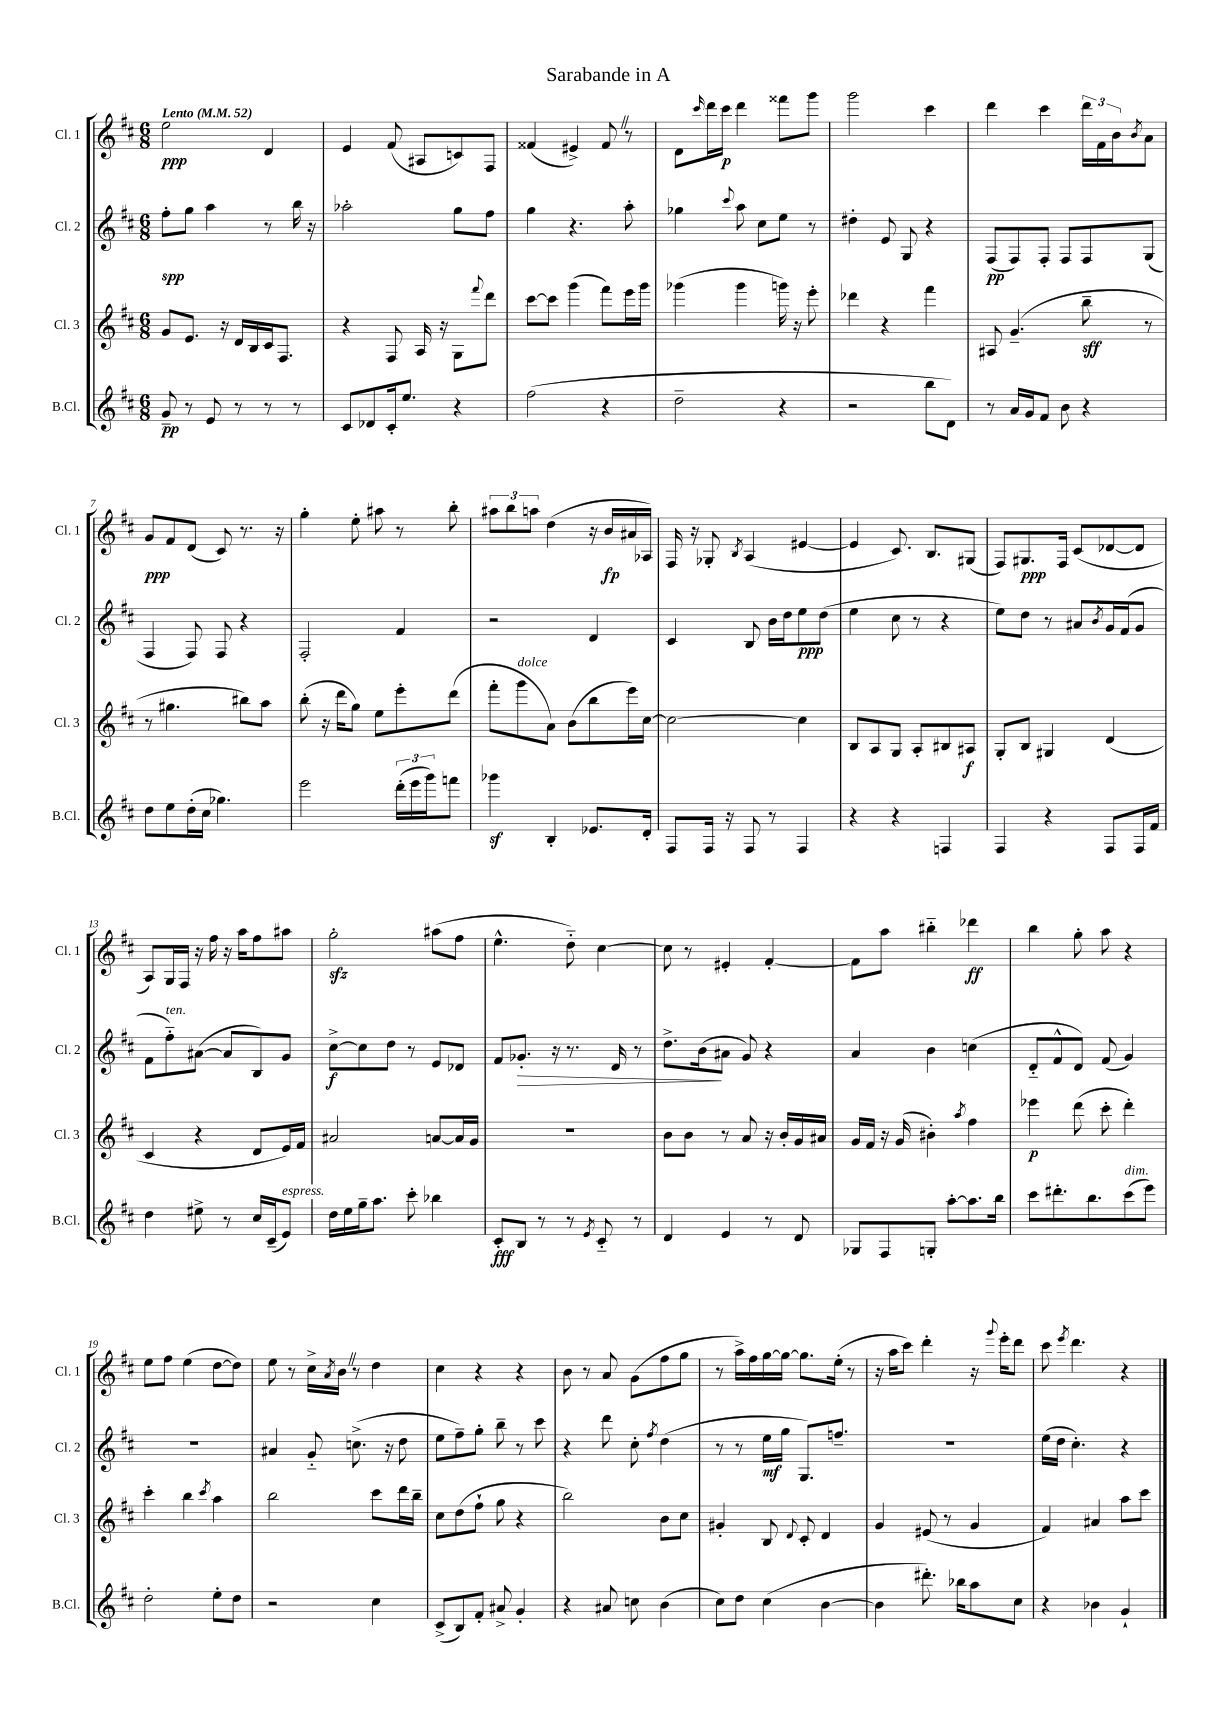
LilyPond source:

\header { title = "Sarabande in A" }
<<
\new StaffGroup <<
\new Staff = "s0" \with { instrumentName = "Cl. 1" shortInstrumentName = "Cl. 1" } {
    \clef treble \key d \major \numericTimeSignature \time 6/8 \tempo "Lento" 4 = 52
    e''2\ppp d'4 |
    e'4 fis'8( ais8 c'8) fis8 |
    fisis'4( eis'4->) fisis'8 \once \override BreathingSign.text = \markup { \musicglyph "scripts.caesura.straight" } \breathe r8 |
    d'8 \grace { cis'''16 } d'''16 cis'''16\p d'''4 fisis'''8 g'''8 |
    g'''2 cis'''4 |
    d'''4 cis'''4 \tuplet 3/2 { d'''16 fis'16 b'16 } \acciaccatura { b'8 } a'8 |
    g'8\ppp fis'8 d'8( cis'8) r8. r16 |
    g''4-. e''8-. ais''8 r8 b''8-. |
    \tuplet 3/2 { ais''8 b''8 a''8 } d''4( r16 b'16\fp ais'16 aes16) |
    fis16 r16 ges8-. \acciaccatura { b8 } a4( eis'4~ |
    eis'4 cis'8.) b8. gis8( |
    fis8) gis8.\ppp fis16 cis'8( des'8~ des'8 |
    a8) g16 fis16 r16 fis''16 r16 a''16 fis''8 ais''8 |
    g''2-.\sfz ais''8( fis''8 |
    e''4.-^ d''8-_) cis''4~ |
    cis''8 r8 eis'4-. fis'4~-. |
    fis'8 a''8 bis''4-_ des'''4\ff |
    b''4 g''8-. a''8 r4 |
    e''8 fis''8 e''4( d''8~ d''8) |
    e''8 r8 cis''16-> \acciaccatura { a'8 } b'16 \once \override BreathingSign.text = \markup { \musicglyph "scripts.caesura.straight" } \breathe r8 d''4 |
    cis''4 r4 r4 |
    b'8 r8 a'8 g'8( fis''8 g''8 |
    r8 a''16->) fis''16 g''16~ g''16~ g''8. e''16-.( r8 |
    r16 a''16 cis'''8) d'''4-. r16 \appoggiatura { g'''8 } e'''16-. d'''8 |
    cis'''8 \acciaccatura { e'''8 } d'''4. r4 \bar "|." |
}
\new Staff = "s1" \with { instrumentName = "Cl. 2" shortInstrumentName = "Cl. 2" } {
    \clef treble \key d \major \numericTimeSignature \time 6/8
    fis''8-.\spp g''8 a''4 r8 b''16 r16 |
    aes''2-. g''8 fis''8 |
    g''4 r4. a''8-. |
    ges''4 \appoggiatura { cis'''8 } a''8 cis''8 e''8 r8 |
    dis''4-. e'8 g8 r4 |
    fis8\pp( fis8) fis8-. fis8 fis8 g8( |
    fis4 fis8) fis8 r4 |
    fis2-. fis'4 |
    r2 d'4 |
    cis'4 b8 b'16 d''16 e''8\ppp d''8( |
    e''4 cis''8 r8 r4 |
    e''8) d''8 r8 ais'8 \acciaccatura { b'8 } g'16 fis'16( g'8 |
    fis'8 fis''8-_^\markup { \italic "ten." }) ais'8~( ais'8 b8) g'8 |
    cis''8~->\f cis''8 d''8 r8 e'8 des'8 |
    fis'8 ges'8.-.\> r16 r8. d'16 r8 |
    d''8.-> b'16\!( ais'8 g'8) r4 |
    a'4 b'4 c''4( |
    d'8-_ fis'8-^ d'8) fis'8( g'4) |
    R2. |
    ais'4 g'8-_ c''8.->( r16 d''8 |
    e''8 fis''8--) g''8-. b''8-- r8 cis'''8 |
    r4 d'''8 cis''8-. \acciaccatura { fis''8 } d''4( |
    r8 r8 e''16\mf g''16 g8.) f''8.-- |
    R2. |
    e''16( d''16 cis''4.-.) r4 \bar "|." |
}
\new Staff = "s2" \with { instrumentName = "Cl. 3" shortInstrumentName = "Cl. 3" } {
    \clef treble \key d \major \numericTimeSignature \time 6/8
    g'8 e'8. r16 d'16 b16 cis'16 fis8. |
    r4 fis8 a16 r16 g8 \appoggiatura { fis'''8 } d'''8 |
    cis'''8~ cis'''8 g'''4( fis'''8) e'''16 g'''16 |
    ges'''4( ges'''4 g'''16) r16 e'''8-. |
    des'''4 r4 fis'''4 |
    ais8 g'4.--( b''8--\sff r8 |
    r8 gis''4. bis''8) a''8 |
    b''8-.( r16 d'''16 g''8) e''8 e'''8-. d'''8( |
    fis'''8-. g'''8^\markup { \italic "dolce" } a'8) b'8( b''8 e'''16) cis''16~ |
    cis''2~ cis''4 |
    b8 a8 g8 a8-. bis8 ais8\f |
    g8-. b8 gis4 d'4( |
    cis'4 r4 d'8 e'16) fis'16 |
    ais'2 a'8~ a'16 g'16 |
    R2. |
    b'8 b'8 r8 a'8 r16 b'16-. g'16 ais'16 |
    g'16 fis'16 r16 g'16( bis'4-.) \acciaccatura { a''8 } fis''4 |
    ees'''4\p d'''8( cis'''8-. d'''4-.) |
    cis'''4-. b''4 \acciaccatura { cis'''8 } a''4 |
    b''2 cis'''8 d'''16 b''16-- |
    cis''8 d''8( fis''8-! g''8 r4 |
    b''2) b'8 cis''8 |
    gis'4-. b8 \appoggiatura { d'8 } cis'8-. d'4 |
    g'4 eis'8( r8 g'4 |
    fis'4) ais'4 a''8 cis'''8 \bar "|." |
}
\new Staff = "s3" \with { instrumentName = "B.Cl." shortInstrumentName = "B.Cl." } {
    \clef treble \key d \major \numericTimeSignature \time 6/8
    g'8--\pp r8 e'8 r8 r8 r8 |
    cis'8 des'8 cis'16-. e''8. r4 |
    fis''2( r4 |
    d''2-- r4 |
    r2 b''8 d'8) |
    r8 a'16 g'16 fis'8 b'8 r4 |
    d''8 e''8 d''16-.( cis''16 ges''4.) |
    e'''2 \tuplet 3/2 { d'''16-.( e'''16 g'''16) } f'''8 |
    ges'''4\sf b4-. ees'8. d'16-. |
    fis8 fis16 r16 fis8 r8 fis4 |
    r4 r4 f4 |
    fis4 r4 fis8 fis16 fis'16 |
    d''4 eis''8-> r8 cis''16 cis'16--( e'8^\markup { \italic "espress." }) |
    d''16 e''16 g''16-- a''8. cis'''8-. bes''4 |
    cis'8-.\fff b8 r8 r8 \acciaccatura { e'8 } cis'8-_ r8 |
    d'4 e'4 r8 d'8 |
    ges8 fis8 g8-. a''8~-. a''8. b''16 |
    cis'''8 dis'''8.-. b''8. cis'''8^\markup { \italic "dim." }( e'''8) |
    d''2-. e''8-. d''8 |
    r2 cis''4 |
    cis'8->( b8) fis'8-. ais'8-> g'4-. |
    r4 ais'8 c''8 b'4( |
    cis''8) d''8 cis''4( b'4~ |
    b'4 dis'''8.-.) bes''16 a''8 cis''8 |
    r4 bes'4 g'4-! \bar "|." |
}
>>
>>
